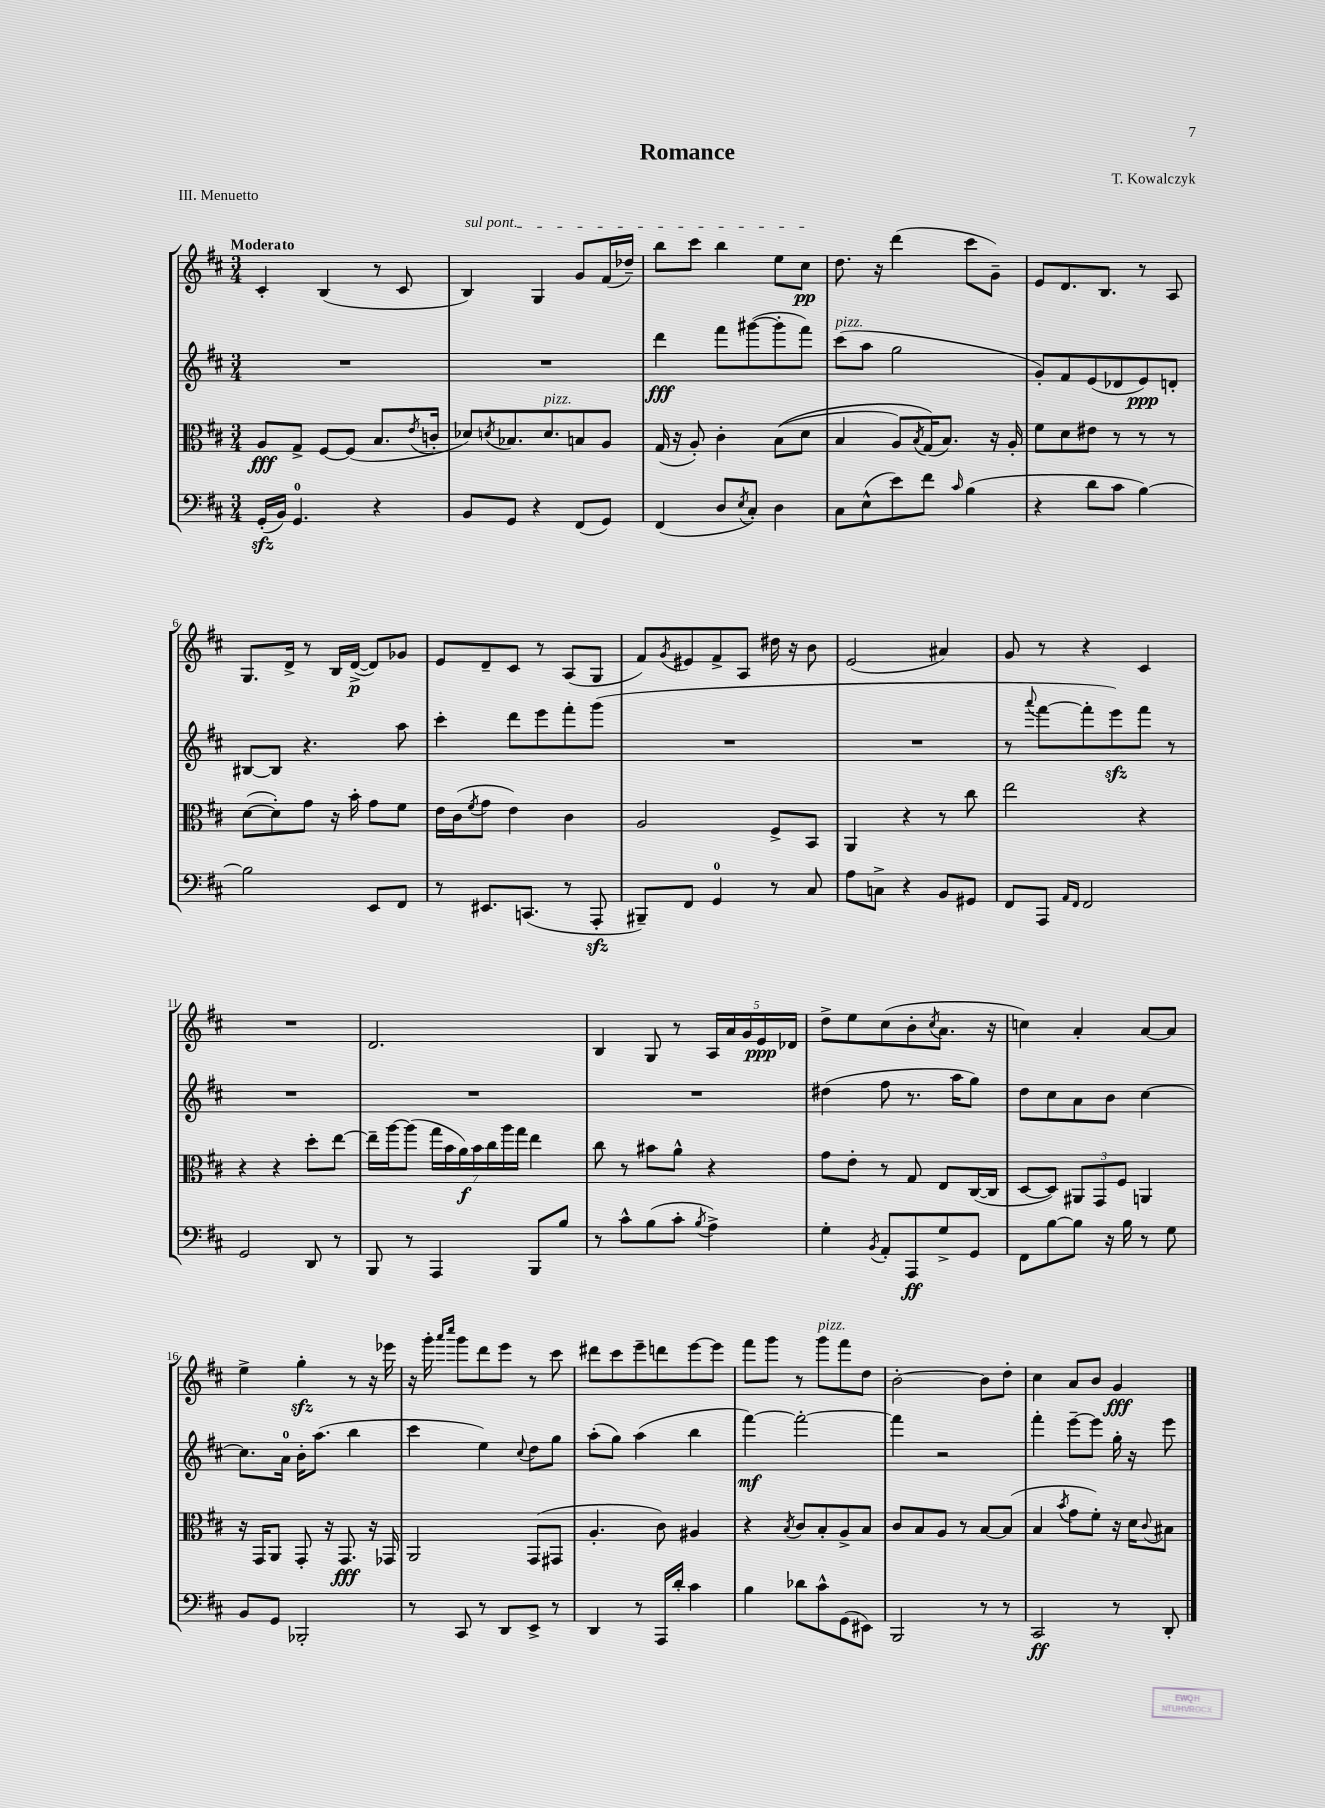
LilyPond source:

\header { title = "Romance" composer = "T. Kowalczyk" piece = "III. Menuetto" }
<<
\new StaffGroup <<
\new Staff = "s0" {
    \clef treble \key d \major \numericTimeSignature \time 3/4 \tempo "Moderato"
    cis'4-. b4( r8 cis'8 |
    \once \override TextSpanner.bound-details.left.text = \markup { \italic "sul pont." } b4\startTextSpan) g4 g'8 fis'16( des''16--) |
    b''8 cis'''8 b''4 e''8 cis''8\pp\stopTextSpan |
    d''8. r16 d'''4( cis'''8 g'8--) |
    e'8 d'8. b8. r8 a8 |
    g8. d'16-> r8 b16 d'16~->\p( d'8) ges'8 |
    e'8 d'8-- cis'8 r8 a8( g8 |
    fis'8) \acciaccatura { g'8 } eis'8 fis'8-> a8 dis''16 r16 b'8 |
    e'2( ais'4) |
    g'8 r8 r4 cis'4 |
    R2. |
    d'2. |
    b4 g8 r8 \tuplet 5/4 { a16 a'16 g'16 e'16\ppp des'16 } |
    d''8-> e''8 cis''8( b'8-. \acciaccatura { cis''8 } a'8. r16 |
    c''4) a'4-. a'8~ a'8 |
    e''4-> g''4-.\sfz r8 r16 ees'''16 |
    r16 g'''16-. \grace { a'''16 cis''''16 } g'''8 d'''8 e'''8 r8 cis'''8 |
    dis'''8 cis'''8 e'''8-- d'''8 e'''8~ e'''8 |
    fis'''8 g'''8 r8 g'''8^\markup { \italic "pizz." } fis'''8 d''8 |
    b'2~-. b'8 d''8-. |
    cis''4 a'8 b'8 g'4\fff \bar "|." |
}
\new Staff = "s1" {
    \clef treble \key d \major \numericTimeSignature \time 3/4
    R2. |
    R2. |
    d'''4\fff fis'''8 gis'''8~( gis'''8-. fis'''8) |
    cis'''8^\markup { \italic "pizz." }( a''8 g''2 |
    g'8-.) fis'8 e'8( des'8 e'8\ppp) d'8-. |
    bis8~ bis8 r4. a''8 |
    cis'''4-. d'''8 e'''8 fis'''8-. g'''8( |
    R2. |
    R2. |
    r8 \appoggiatura { a'''8 } fis'''8~ fis'''8-. e'''8\sfz) fis'''8 r8 |
    R2. |
    R2. |
    R2. |
    dis''4( fis''8 r8. a''16 g''8) |
    d''8 cis''8 a'8 b'8 cis''4~ |
    cis''8. a'16-0 b'16-. a''8.( b''4 |
    cis'''4 e''4) \appoggiatura { cis''8 } d''8 g''8 |
    a''8-.( g''8) a''4( b''4 |
    fis'''4~\mf) fis'''2~-. |
    fis'''4 r2 |
    fis'''4-. e'''8~-- e'''8 g''16-. r16 e'''8 \bar "|." |
}
\new Staff = "s2" {
    \clef alto \key d \major \numericTimeSignature \time 3/4
    a8\fff g8-> fis8~ fis8( b8. \acciaccatura { e'8 } c'16-. |
    des'8) \acciaccatura { d'8 } bes8. d'8.^\markup { \italic "pizz." } b8 a8 |
    g16( r16 a8-.) cis'4-. b8(\( d'8 |
    b4 a8) \acciaccatura { b8 } g16(\) b8.) r16 a16-. |
    fis'8 d'8 eis'8 r8 r8 r8 |
    d'8~( d'8-.) g'8 r16 b'16-. g'8 fis'8 |
    e'16 cis'16( \acciaccatura { fis'8 } g'8 e'4) cis'4 |
    a2 fis8-> b,8 |
    a,4 r4 r8 cis''8 |
    e''2 r4 |
    r4 r4 d''8-. e''8~ |
    e''16-- a''16~ a''8( \tuplet 7/4 { g''16 b'16 a'16\f) b'16 cis''16 a''16 g''16 } e''4 |
    cis''8 r8 bis'8 a'8-^ r4 |
    g'8 e'8-. r8 g8 e8 cis16~( cis16 |
    d8~ d8) \tuplet 3/2 { ais,8 g,8 fis8 } a,4 |
    r16 g,16 a,8 g,8-. r16 g,8.\fff r16 ges,16 |
    a,2 g,8( gis,8 |
    a4.-. cis'8) ais4 |
    r4 \acciaccatura { b8 } cis'8 b8-. a8-> b8 |
    cis'8 b8 a8 r8 b8~ b8( |
    b4 \acciaccatura { b'8 } g'8 fis'8-.) r16 d'16 \appoggiatura { cis'8 } bis8 \bar "|." |
}
\new Staff = "s3" {
    \clef bass \key d \major \numericTimeSignature \time 3/4
    g,16-.\sfz( b,16) g,4.-0 r4 |
    b,8 g,8 r4 fis,8( g,8) |
    fis,4( d8 \acciaccatura { e8 } cis8-.) d4 |
    cis8 e8-^( e'8) fis'8 \grace { cis'16 } b4( |
    r4 d'8 cis'8 b4~) |
    b2 e,8 fis,8 |
    r8 eis,8. c,8.( r8 a,,8-.\sfz |
    bis,,8--) fis,8 g,4-0 r8 cis8 |
    a8 c8-> r4 b,8 gis,8 |
    fis,8 a,,8 \grace { a,16 fis,16 } fis,2 |
    g,2 d,8 r8 |
    b,,8 r8 a,,4 b,,8 b8 |
    r8 cis'8-^ b8( cis'8-. \acciaccatura { b8 } a4->) |
    g4-. \acciaccatura { b,8 } a,8-. a,,8\ff g8-> g,8 |
    fis,8 b8~ b8 r16 b16 r8 g8 |
    b,8 g,8 bes,,2-. |
    r8 cis,8 r8 d,8 e,8-> r8 |
    d,4 r8 a,,16 d'16-. cis'4 |
    b4 des'8 cis'8-^ g,8( eis,8) |
    b,,2 r8 r8 |
    cis,2\ff r8 d,8-. \bar "|." |
}
>>
>>
